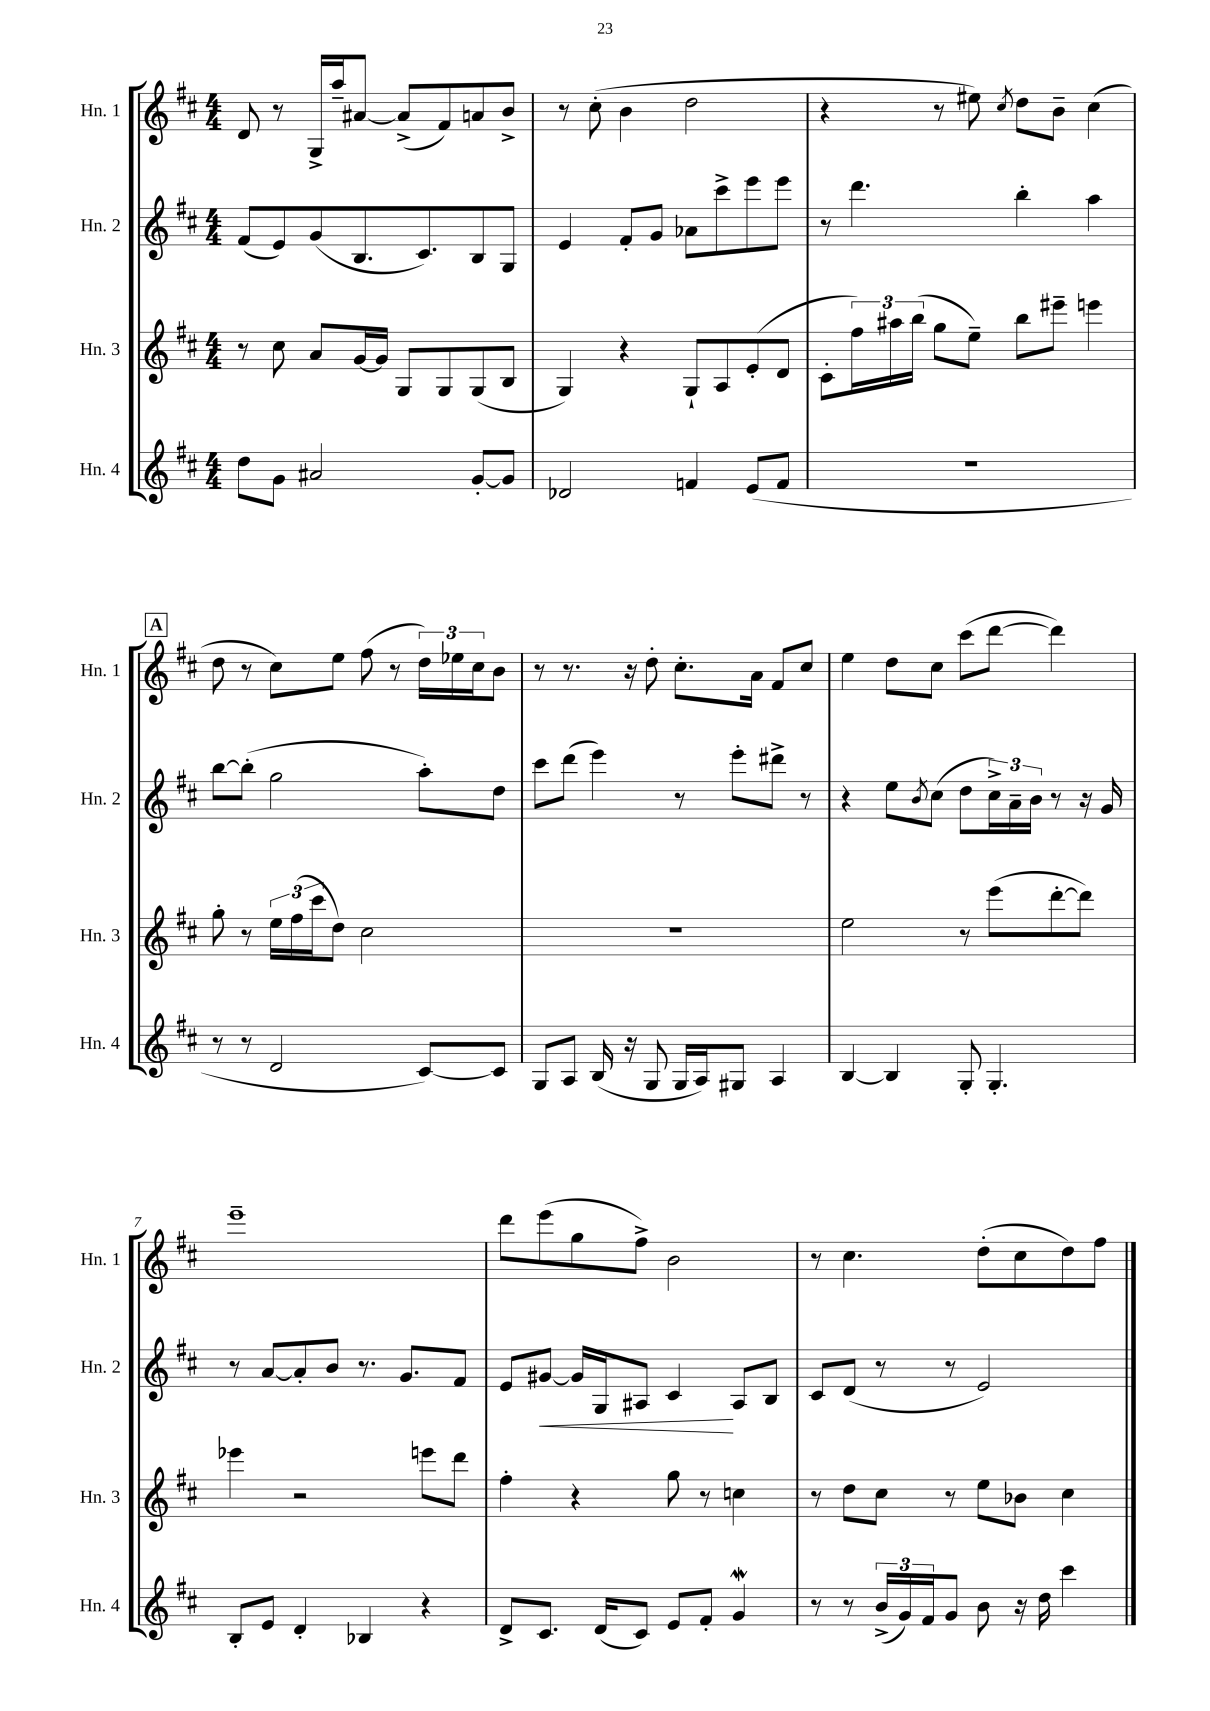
<<
\new StaffGroup <<
\new Staff = "s0" \with { instrumentName = "Hn. 1" shortInstrumentName = "Hn. 1" } {
    \clef treble \key d \major \numericTimeSignature \time 4/4
    d'8 r8 g16-> a''16-- ais'8~ ais'8->( fis'8) a'8 b'8-> |
    r8 cis''8-.( b'4 d''2 |
    r4 r8 eis''8) \acciaccatura { cis''8 } d''8 b'8-- cis''4( |
    \mark \markup { \box "A" } d''8 r8 cis''8) e''8 fis''8( r8 \tuplet 3/2 { d''16) ees''16 cis''16 } b'8 |
    r8 r8. r16 d''8-. cis''8.-. a'16 fis'8 cis''8 |
    e''4 d''8 cis''8 cis'''8( d'''8~ d'''4) |
    e'''1-- |
    d'''8 e'''8( g''8 fis''8->) b'2 |
    r8 cis''4. d''8-.( cis''8 d''8) fis''8 \bar "|." |
}
\new Staff = "s1" \with { instrumentName = "Hn. 2" shortInstrumentName = "Hn. 2" } {
    \clef treble \key d \major \numericTimeSignature \time 4/4
    fis'8( e'8) g'8( b8. cis'8.) b8 g8 |
    e'4 fis'8-. g'8 aes'8 cis'''8-> e'''8 e'''8 |
    r8 d'''4. b''4-. a''4 |
    \mark \markup { \box "A" } b''8~ b''8-.( g''2 a''8-.) d''8 |
    cis'''8 d'''8( e'''4) r8 e'''8-. dis'''8-> r8 |
    r4 e''8 \acciaccatura { b'8 } cis''8( d''8 \tuplet 3/2 { cis''16->) a'16-- b'16 } r8 r16 g'16 |
    r8 a'8~ a'8-. b'8 r8. g'8. fis'8 |
    e'8 gis'8~\< gis'16 g16 ais8 cis'4\! ais8 b8 |
    cis'8 d'8( r8 r8 e'2) \bar "|." |
}
\new Staff = "s2" \with { instrumentName = "Hn. 3" shortInstrumentName = "Hn. 3" } {
    \clef treble \key d \major \numericTimeSignature \time 4/4
    r8 cis''8 a'8 g'16~ g'16 g8 g8 g8( b8 |
    g4) r4 g8-! a8 e'8-.( d'8 |
    cis'8-. \tuplet 3/2 { fis''16) ais''16 b''16( } g''8 e''8--) b''8 eis'''8-- e'''4 |
    \mark \markup { \box "A" } g''8-. r8 \tuplet 3/2 { e''16 fis''16( cis'''16 } d''8) cis''2 |
    R1 |
    e''2 r8 e'''8( d'''8~-. d'''8) |
    ees'''4 r2 e'''8 d'''8 |
    fis''4-. r4 g''8 r8 c''4 |
    r8 d''8 cis''8 r8 e''8 bes'8 cis''4 \bar "|." |
}
\new Staff = "s3" \with { instrumentName = "Hn. 4" shortInstrumentName = "Hn. 4" } {
    \clef treble \key d \major \numericTimeSignature \time 4/4
    d''8 g'8 ais'2 g'8~-. g'8 |
    des'2 f'4 e'8( f'8 |
    R1 |
    \mark \markup { \box "A" } r8 r8 d'2 cis'8~) cis'8 |
    g8 a8 b16( r16 g8 g16 a16) gis8 a4 |
    b4~ b4 g8-. g4.-. |
    b8-. e'8 d'4-. bes4 r4 |
    d'8-> cis'8. d'16( cis'8) e'8 fis'8-. g'4\mordent |
    r8 r8 \tuplet 3/2 { b'16->( g'16) fis'16 } g'8 b'8 r16 d''16 cis'''4 \bar "|." |
}
>>
>>
